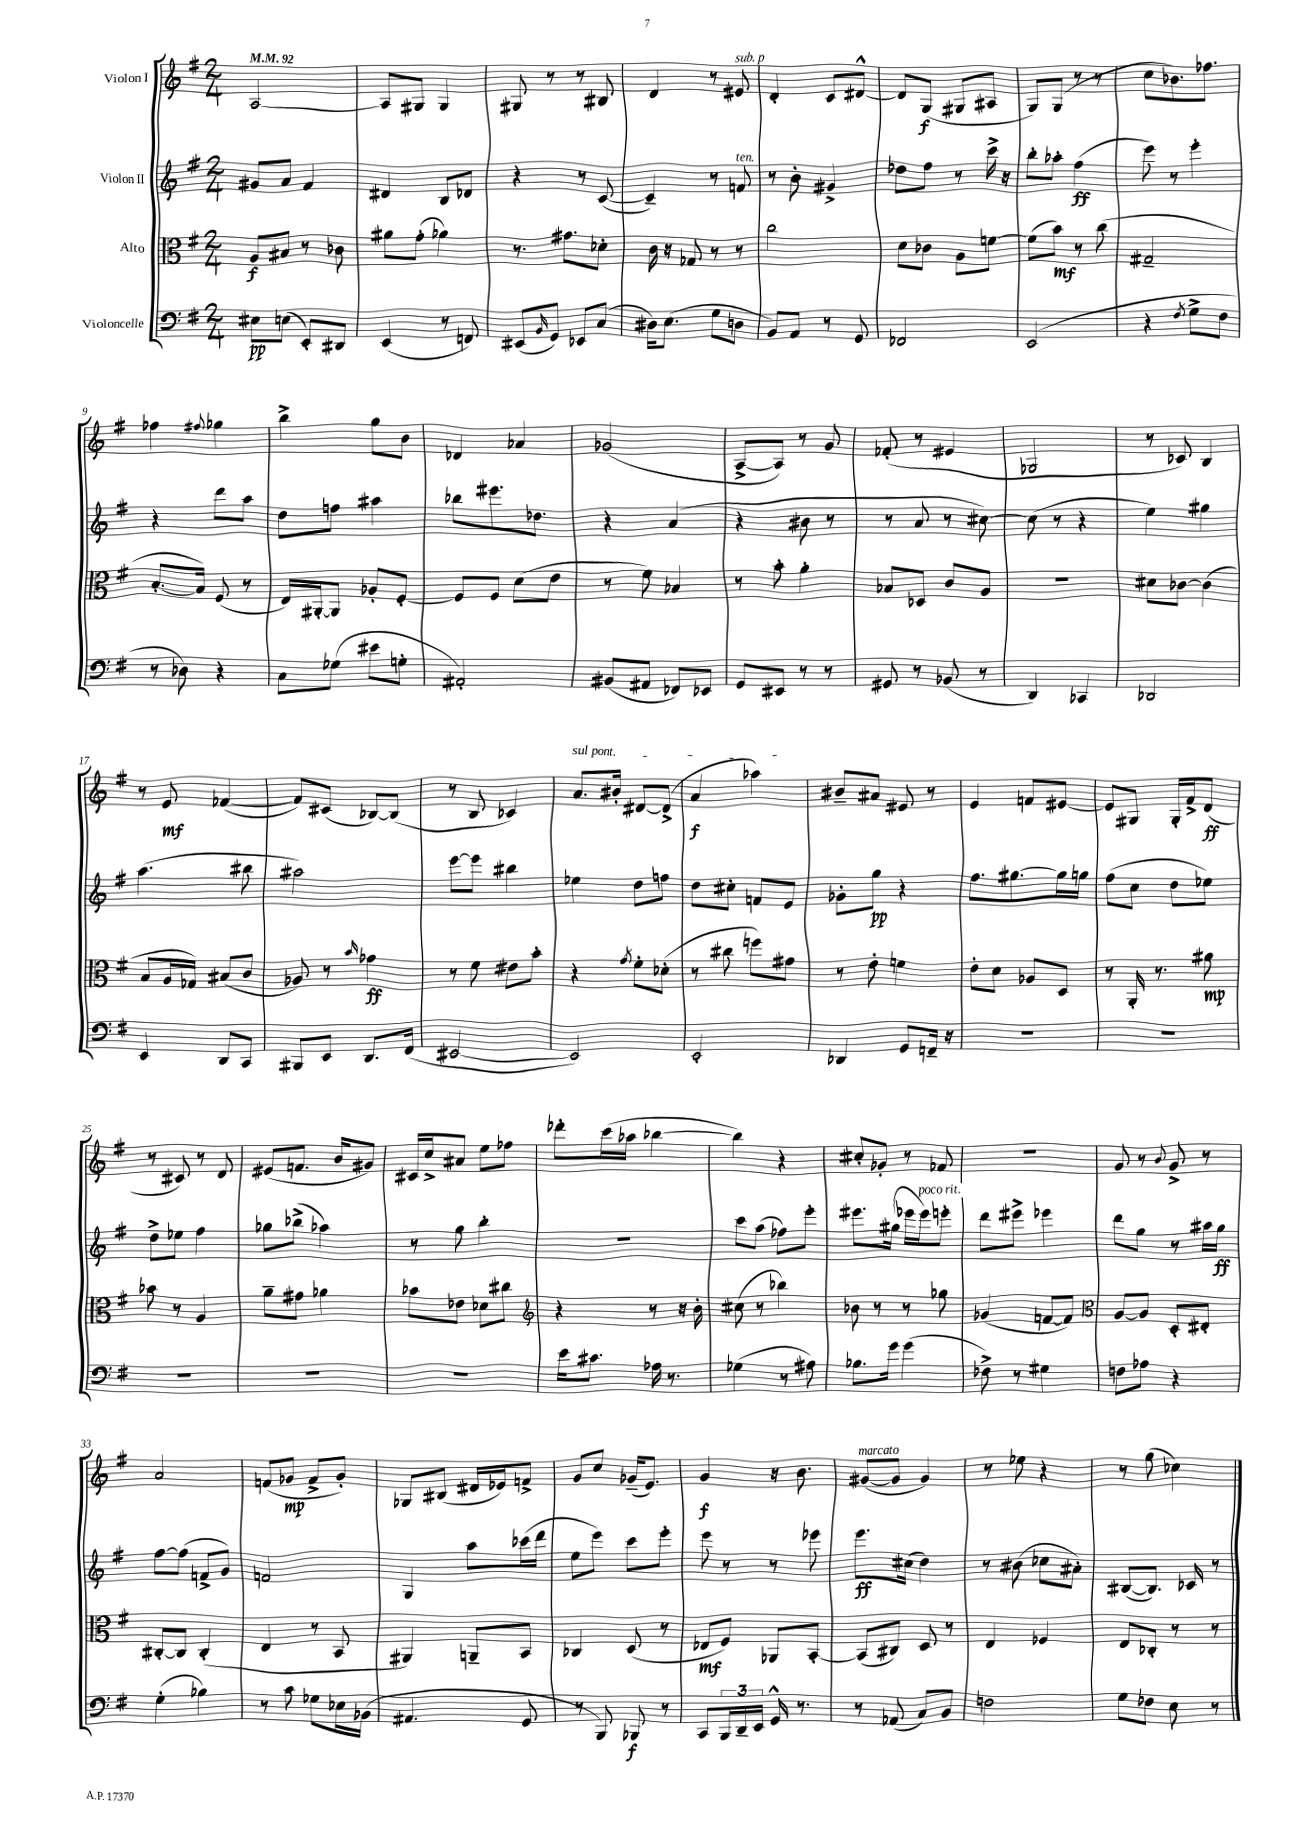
<<
\new StaffGroup <<
\new Staff = "s0" \with { instrumentName = "Violon I" } {
    \clef treble \key g \major \numericTimeSignature \time 2/4 \tempo 4 = 92
    a2~ |
    a8 gis8 gis4 |
    gis8 r8 r8 bis8 |
    d'4 r8 eis'8^\markup { \italic "sub. p" } |
    d'4-. c'8 dis'8~-^ |
    dis'8 g8\f( gis8 ais8 |
    g8) g8( r8 r8 |
    c''8 bes'8.) fes''8. |
    fes''4 \appoggiatura { fis''8 } ges''4 |
    b''4-> g''8 b'8 |
    des'4 aes'4 |
    ges'2( |
    a8~-> a8) r8 g'8 |
    fes'8-.( r8 eis'4 |
    ges2 |
    r8 ces'8) b4 |
    r8 e'8\mf fes'4~( |
    fes'8) cis'8( bes8~) bes8( |
    r8 b8 ces'4) |
    \once \override TextSpanner.bound-details.left.text = \markup { \italic "sul pont." } a'8.\startTextSpan bis'16-. dis'8~ dis'8->( |
    a'4\f aes''4\stopTextSpan) |
    bis'8-- ais'8 eis'8 r8 |
    e'4 f'8 eis'8~ |
    eis'8 gis8 gis16-. fis'16-> d'8\ff( |
    r8 cis'8) r8 d'8 |
    eis'8( f'8. b'16 gis'8) |
    cis'16 c''16-> ais'8 e''8 fes''8 |
    des'''8-. c'''16( aes''16 bes''4~ |
    bes''4) r4 |
    cis''8-. ges'8-. r8 fes'8 |
    r2 |
    g'8 r8 \appoggiatura { b'8 } g'8-> r8 |
    a'2 |
    f'8( ges'8\mp f'8-> ges'8-.) |
    ges8 bis8( dis'16 ees'16) f'8-> |
    g'8 c''8 ges'16--( e'8.) |
    g'4\f r16 b'8. |
    gis'8~^\markup { \italic "marcato" }( gis'8 gis'4) |
    r8 ees''8 r4 |
    r8 g''8( ces''4) \bar "|." |
}
\new Staff = "s1" \with { instrumentName = "Violon II" } {
    \clef treble \key g \major \numericTimeSignature \time 2/4
    gis'8 a'8 fis'4 |
    dis'4 b8 des'8 |
    r4 r8 c'8~( |
    c'4--) r8 f'8^\markup { \italic "ten." } |
    r8 b'8-. gis'4-> |
    des''8 fis''8 r8 c'''16-> r16 |
    b''8-. aes''8-. fis''4\ff( |
    e'''8) r8 e'''4-. |
    r4 d'''8 a''8 |
    d''8 f''8 ais''4 |
    bes''8 eis'''8. des''8. |
    r4 a'4( |
    r4 bis'8 r8 |
    r8 a'8 r8 cis''8~) |
    cis''8( r8 r4 |
    e''4) gis''4 |
    a''4.( bis''8 |
    ais''2) |
    e'''8~ e'''8 bis''4 |
    ees''4 d''8 f''8 |
    d''8 cis''8-. f'8 e'8 |
    ges'8-. g''8\pp r4 |
    fis''8. gis''8.~ gis''16 g''16 |
    fis''8( c''8 d''8 ees''8) |
    d''8-> ees''8 fis''4 |
    ges''8 bes''8->( aes''4) |
    r8 g''8 b''4-. |
    R2 |
    c'''8 a''8( fes''8) e'''8-. |
    eis'''8. gis''16( ees'''16 ees'''16^\markup { \italic "poco rit." }) e'''8-. |
    d'''8 eis'''8-> ees'''4 |
    d'''8 g''8 r8 ais''16 g''16\ff |
    fis''8~ fis''8( f'8-> g'8) |
    f'2 |
    g4 a''8 ces'''16( d'''16 |
    e''8 e'''8) c'''8 e'''8-. |
    e'''8 r8 r8 ees'''8 |
    e'''8.\ff cis''16( d''4) |
    r8 bis'8( ces''8 ais'8-.) |
    bis8~( bis8.) ces'16 r8 \bar "|." |
}
\new Staff = "s2" \with { instrumentName = "Alto" } {
    \clef alto \key g \major \numericTimeSignature \time 2/4
    a8\f bis8 r8 ces'8 |
    ais'8 g'8-.( aes'4) |
    r8. gis'8. des'8-. |
    c'16 r16 ges8 r8 r8 |
    c''2 |
    d'8 ces'8 a8 f'8~ |
    f'8( b'8\mf) r8 c''8( |
    gis2-- |
    b8.~-. b16) fis8( r8 |
    e16) ais,16~-. ais,8 aes8-. fis8~-. |
    fis8 fis8 d'8( e'8 |
    r8 fis'8) bes4 |
    r8 b'8-. a'4-. |
    bes8 des8 c'8 a8 |
    R2 |
    dis'8 ces'8~ ces'4( |
    b8 a16 ges16) bis8( c'8 |
    aes8) r8 \grace { b'16 } ges'4\ff |
    r8 fis'8 eis'8 b'8-. |
    r4 \acciaccatura { g'8 } fis'8-. des'8-.( |
    r8 cis''8 f''8) gis'8 |
    r8 e'8-. f'4 |
    e'8-. d'8 aes8 d8 |
    r8 a,16-. r8. ais'8\mp |
    bes'8 r8 a4 |
    a'8-- gis'8 aes'4 |
    bes'8 ees'8 des'8 cis''8 |
    \clef treble r4 r8 r16 b'16-. |
    cis''8( r8 bes''4) |
    bes'8 r8 r8 ges''8 |
    ges'4( f'8~ f'8) |
    \clef alto a8~ a8 d8-. eis8-. |
    cis8~-. cis8 cis4-.( |
    e4 r8 b,8 |
    ais,4) a,8-- b,8 |
    ces4 d8( r8 |
    ees8\mf fis8) aes,8 b,8~-. |
    b,8( cis8) d8 r8 |
    e4 fes4 |
    e8 ces8-. r8 r8 \bar "|." |
}
\new Staff = "s3" \with { instrumentName = "Violoncelle" } {
    \clef bass \key g \major \numericTimeSignature \time 2/4
    eis8\pp e8( e,8-.) dis,8 |
    e,4( r8 f,8) |
    eis,8( \grace { b,16 } g,8) ees,8 c8( |
    dis16) e8.( g8 d8 |
    b,8) a,8 r8 g,8 |
    fes,2 |
    e,2( |
    r4 \acciaccatura { fis8 } g8-> fis8 |
    r8 des8) r4 |
    c8 ges8( eis'8 g8-. |
    ais,2-.) |
    bis,8( ais,8 fes,8) ees,8 |
    g,8 eis,8 r8 r8 |
    gis,8 r8 bes,8( r8 |
    d,4) ces,4 |
    des,2 |
    e,4 d,8 c,8 |
    bis,,8 e,8 d,8. fis,16( |
    eis,2~ |
    eis,2) |
    e,2-. |
    des,4 g,8 f,16-- r16 |
    R2 |
    R2 |
    R2 |
    R2 |
    R2 |
    e'16 cis'8. aes16 r8. |
    ges4( r8 ais8) |
    bes8. g'16 g'4( |
    fes8->) r8 gis4 |
    f8 aes8 r4 |
    g4-.( bes4) |
    r8 c'8 ges8 ees16 bes,16( |
    ais,4. g,8 |
    r8 b,,8) bes,,8\f r8 |
    c,8 \tuplet 3/2 { b,,16 d,16-- e,16 } g,16-^ r8. |
    r8 aes,8( c8) b,8 |
    f2 |
    g8 fes8 e8 r8 \bar "|." |
}
>>
>>
